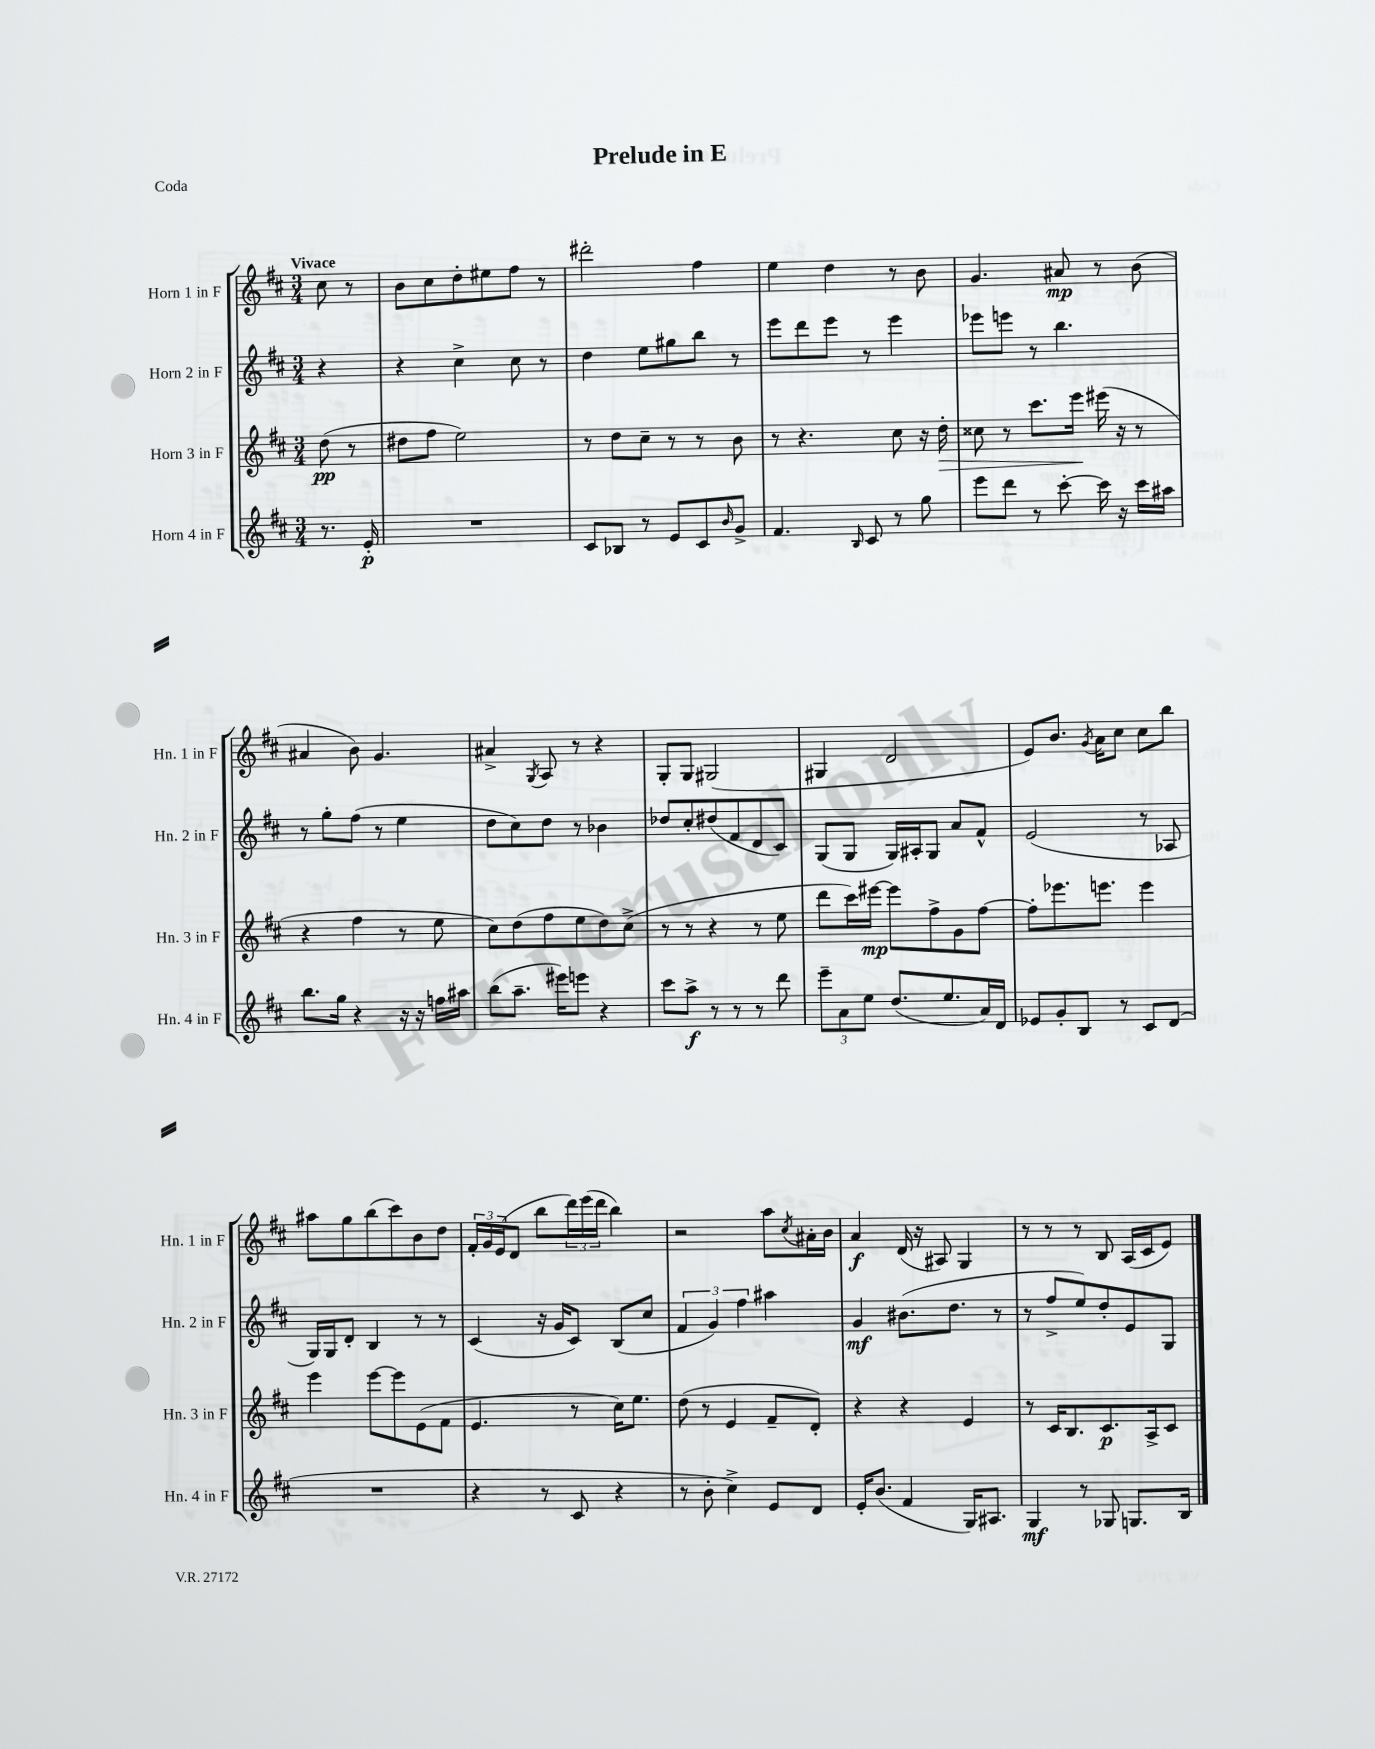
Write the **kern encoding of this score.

**kern	**kern	**kern	**kern
*staff4	*staff3	*staff2	*staff1
*clefG2	*clefG2	*clefG2	*clefG2
*k[f#c#]	*k[f#c#]	*k[f#c#]	*k[f#c#]
*M3/4	*M3/4	*M3/4	*M3/4
8.r	(8dd\	4r	8cc#\
.	8r	.	8r
16e'/	.	.	.
=	=	=	=
2.r	8dd#\L	4r	8b\L
.	8ff#\J	.	8cc#\
.	2ee\)	4cc#^\	8dd'\
.	.	.	8ee#\
.	.	8cc#\	8ff#\J
.	.	8r	8r
=	=	=	=
8c#/L	8r	4dd\	2ddd#'\
8B-/J	8dd\L	.	.
8r	8cc#~\J	8ee\L	.
8e/L	8r	8gg#\	.
8c#/	8r	8bb\J	4ff#\
16qqb/	.	.	.
8g^/J	8b\	8r	.
=	=	=	=
4.f#/	8r	8eee\L	4ee\
.	4.r	8ddd\	.
.	.	8eee\J	4dd\
16qqB/	.	.	.
8c#/	.	8r	.
8r	8cc#\	4eee\	8r
8gg\	16r	.	8b\
.	16dd'\	.	.
=	=	=	=
8eee\L	8cc##\	8eee-\L	4.g/
8ddd\J	8r	8eee\J	.
8r	8.ccc#\L	8r	.
[8ccc#'\	.	4.bb\	8a#/
.	16eee\Jk	.	.
16ccc#\]	(16eee#\	.	8r
16r	16r	.	.
16ccc#\LL	8r	.	(8b\
16aa#\JJ	.	.	.
=	=	=	=
8.bb\L	4r	8r	4a#/
.	.	8gg'\L	.
16gg\Jk	.	.	.
4r	4ff#\	(8ff#\J	8b\)
.	.	8r	4.g/
16r	8r	4ee\	.
16r	.	.	.
16ff\LL	8ee\	.	.
16aa#\JJ	.	.	.
=	=	=	=
(8bb\L	8cc#\L)	8dd\L	4a#^/
8.aa~\J	(8dd\	8cc#\)	.
.	.	.	8qG/
.	8ff#\	8dd\J	8A/
16eee#\LK)	.	.	.
8eee\J	8ee\	8r	8r
4r	8dd\)	4b-\	4r
.	(8cc#^\J	.	.
=	=	=	=
8ccc#\L	8r	8dd-/L	8G'/L
8aa^\J	8r	8cc#'/	8G/J
8r	4r	(8dd#/	(2G#/
8r	.	8f#/	.
8r	8r	8d/	.
8ddd\	8ee\	8c#/J)	.
=	=	=	=
12eee~\L	8ddd\L	(8G/L	4G#/
12a\	.	.	.
.	16ccc#\L)	8G/J	.
12ee\J	.	.	.
.	[16eee#\JJ	.	.
(8.dd/L	8eee#\]L	16G/LL)	2d/
.	.	16A#'/J	.
.	8ff#^\	8G/J	.
8.ee/	.	.	.
.	8g\	8a/L	.
16a/L)	[8ff#\J	8f#^^/J	.
16d/JJ	.	.	.
=	=	=	=
8e-/L	8ff#'\]L	(2e/	8e/L)
8g'/	8.eee-\	.	8.b/J
8B/J	.	.	.
.	.	.	8qg/
.	8.eee\J	.	16a\LK
8r	.	.	8cc#\J
8c#/L	4eee\	8r	8cc#\L
(8d/J	.	8A-/	8bb\J
=	=	=	=
2.r	4eee\	16G/LL)	8aa#\L
.	.	16G/J	.
.	.	8d'/J	8gg\
.	[8eee\L	4B/	(8bb\
.	8eee\]	.	8ccc#\)
.	(8e\	8r	8b\
.	8f#\J	8r	8dd\J
=	=	=	=
4r	4.e/	(4c#/	24f#'/LL
.	.	.	24g/
.	.	.	(24e/J
.	.	.	8d/J
8r	.	16r	8bb\L
.	.	16g/LK	.
8c#/	8r	8c#/J)	24ddd\L)
.	.	.	(24eee\
.	.	.	24ddd\JJ
4r	16cc#\LK)	(8B/L	4bb\)
.	8.ee\J	.	.
.	.	8cc#/J	.
=	=	=	=
8r	(8dd\	6f#/	2r
8b'\	8r	.	.
.	.	6g/)	.
4cc#^\)	4e/	.	.
.	.	6ff#\	.
8e/L	8f#~/L	4aa#\	8aa\L
.	.	.	8qcc#/
8d/J	8d'/J)	.	16a#'\L
.	.	.	16b\JJ
=	=	=	=
16e'/LK	4r	4g/	4a/
(8.b/J	.	.	.
4f#/	4r	(8.b#\L	(16d/
.	.	.	16r
.	.	.	8A#/)
.	.	8.dd\J	.
16G/LK)	4e/	.	4G/
8.A#/J	.	.	.
.	.	8r	.
=	=	=	=
4G/	8r	8r	8r
.	16c#/LK	8ff#^/L	8r
.	8.B/	.	.
8r	.	8ee/)	8r
8G-/	8.c#/	8dd'/	8B/
8.G/L	.	8e/	(16A/LL
.	16A^/k	.	16c#/J
.	8c#/J	8G/J	8e/J)
16B/Jk	.	.	.
==	==	==	==
*-	*-	*-	*-
